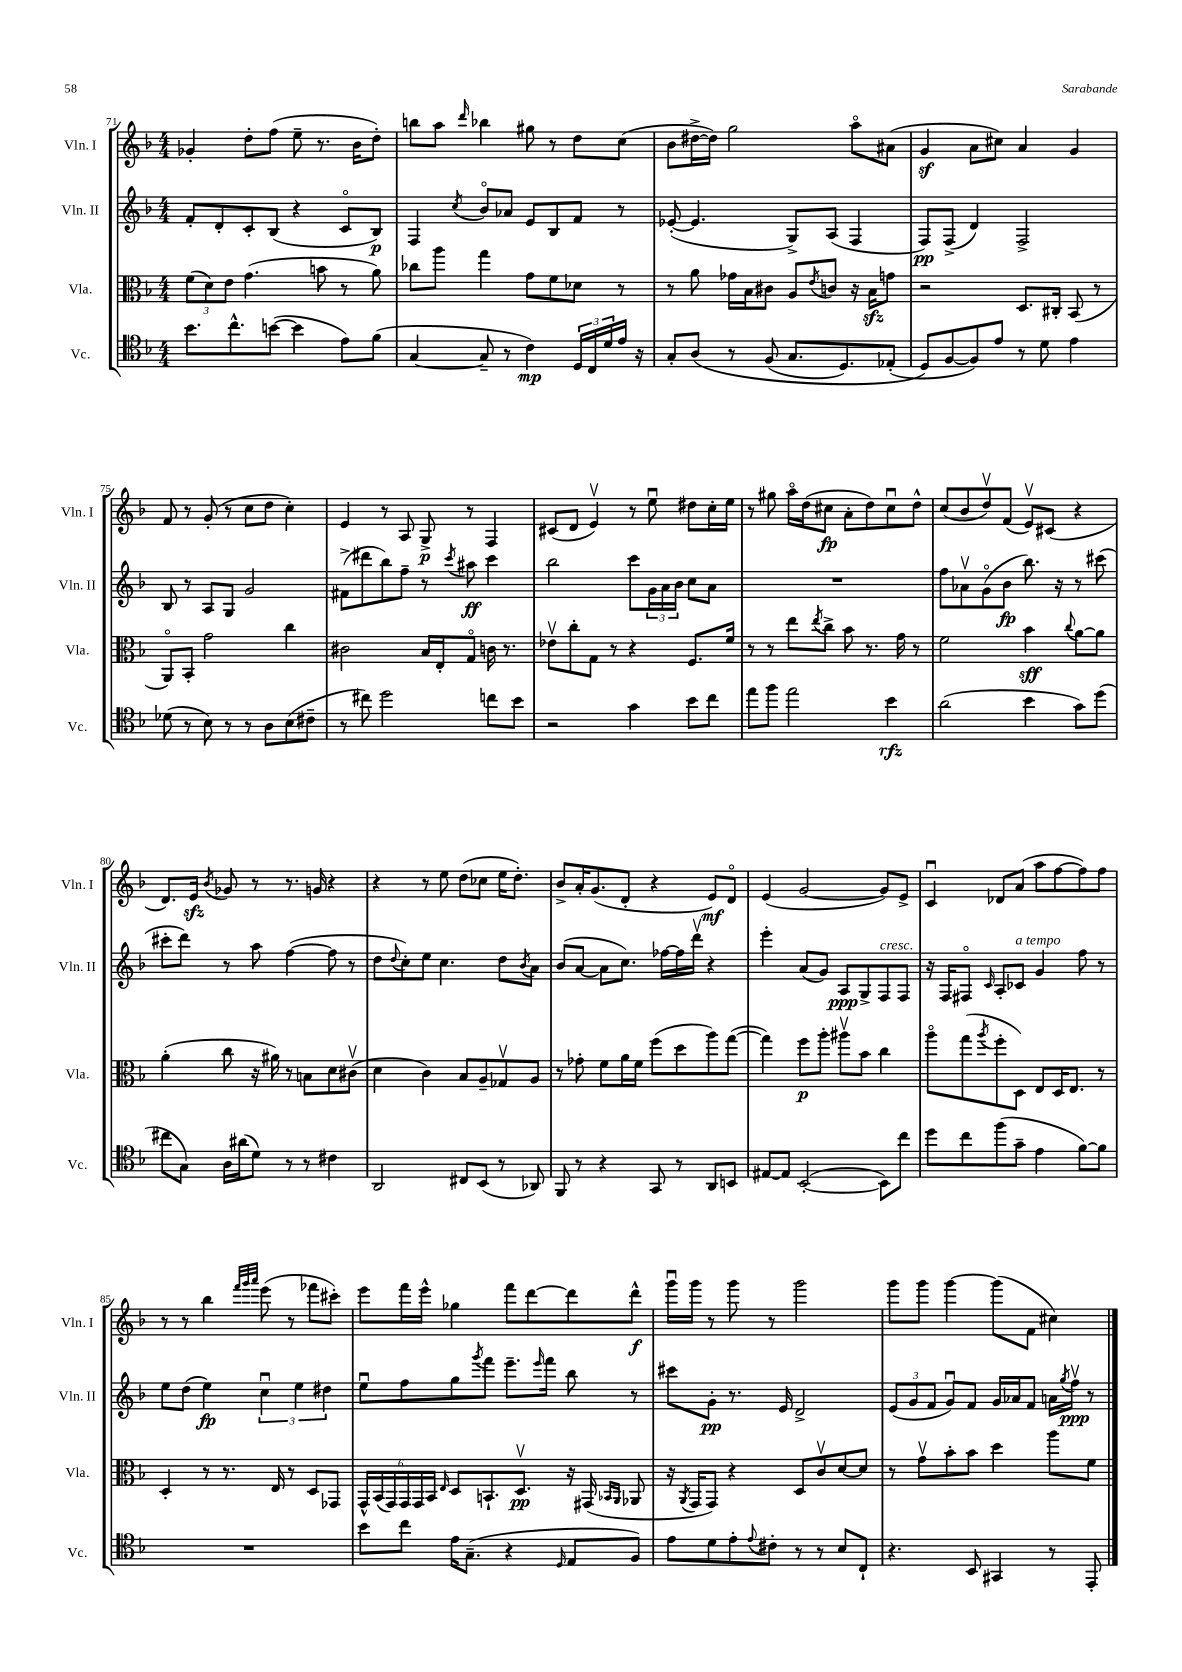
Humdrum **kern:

**kern	**dynam	**kern	**dynam	**kern	**dynam	**kern	**dynam
*part4	*part4	*part3	*part3	*part2	*part2	*part1	*part1
*staff4	*staff4	*staff3	*staff3	*staff2	*staff2	*staff1	*staff1
*I"Vc.	*	*I"Vla.	*	*I"Vln. II	*	*I"Vln. I	*
*I'Vc.	*	*I'Vla.	*	*I'Vln. II	*	*I'Vln. I	*
*clefC4	*	*clefC3	*	*clefG2	*	*clefG2	*
*k[b-]	*	*k[b-]	*	*k[b-]	*	*k[b-]	*
*M4/4	*	*M4/4	*	*M4/4	*	*M4/4	*
=71	=71	=71	=71	=71	=71	=71	=71
8.b-\L	.	(12f\L	.	8f'/L	.	4g-X'/	.
.	.	12d\)	.	.	.	.	.
.	.	.	.	8d'/	.	.	.
.	.	12e\J	.	.	.	.	.
8.cc^^\	.	.	.	.	.	.	.
.	.	(4.g\	.	8c'/	.	8dd'\L	.
([8bn\J	.	.	.	(8B-/J	.	(8ff\J	.
4b\]	.	.	.	4r	.	8ee~\	.
.	.	8bn\	.	.	.	8.r	.
8e\L)	.	8r	.	8c/L	.	.	.
.	.	.	.	.	.	16b-\KL	.
(8f\J	.	8a\)	.	8B-/J)	p	8dd'\J)	.
=72	=72	=72	=72	=72	=72	=72	=72
[4G/	.	8cc-X\L	.	4F/	.	8bbn\L	.
.	.	8aa\J	.	.	.	8aa\J	.
.	.	.	.	8qcc/	.	16qqddd/	.
8G~/]	.	4gg\	.	8b-/L	.	4bb-X\	.
8r	.	.	.	8a-X/J	.	.	.
4c\)	mp	8g\L	.	8e/L	.	8gg#X\	.
.	.	8f\	.	8B-/	.	8r	.
24D/LL	.	8d-X\J	.	8f/J	.	8dd\L	.
24C/	.	.	.	.	.	.	.
24d/	.	.	.	.	.	.	.
16e/JJ	.	8r	.	8r	.	(8cc\J	.
16r	.	.	.	.	.	.	.
=73	=73	=73	=73	=73	=73	=73	=73
8G'/L	.	8r	.	([8e-X'/	.	8b-\L	.
(8A/J	.	8a\	.	4.e-/]	.	[16dd#X^\L	.
.	.	.	.	.	.	16dd#\JJ])	.
8r	.	16g-X\LL	.	.	.	2gg\	.
.	.	16B-\J	.	.	.	.	.
(8F/	.	8c#X\J	.	.	.	.	.
8.G/L	.	8A/L	.	8G^/L)	.	.	.
.	.	8qe/	.	.	.	.	.
.	.	8cn/J	.	(8A/J	.	.	.
8.D/)	.	.	.	.	.	.	.
.	.	16r	.	4F/	.	8aa\L	.
.	.	16B-zz\KL	.	.	.	.	.
(8E-X'/J	.	8gn\J	.	.	.	(8a#X\J	.
=74	=74	=74	=74	=74	=74	=74	=74
8D/L)	.	2r	.	8F/L)	pp	4gz/	.
[8F/	.	.	.	(8F^/J	.	.	.
8F/])	.	.	.	4d/)	.	8a\L	.
8e/J	.	.	.	.	.	8cc#X\J)	.
8r	.	8.D/L	.	2F^/	.	4a/	.
8d\	.	.	.	.	.	.	.
.	.	16C#X'/Jk	.	.	.	.	.
4e\	.	(8BB-/	.	.	.	4g/	.
.	.	8r	.	.	.	.	.
!!LO:LB:g=z
=75	=75	=75	=75	=75	=75	=75	=75
(8d-X\	.	8AA/L)	.	8B-/	.	8f/	.
8r	.	8BB-'/J	.	8r	.	8r	.
8B-\)	.	2g\	.	8A/L	.	(8g'/	.
8r	.	.	.	8G/J	.	8r	.
8r	.	.	.	2g/	.	8cc\L	.
8A\L	.	.	.	.	.	8dd\J	.
(8B-\	.	4cc\	.	.	.	4cc'\)	.
8c#X~\J	.	.	.	.	.	.	.
=76	=76	=76	=76	=76	=76	=76	=76
8r	.	2c#X\	.	(8f#X^\L	.	4e/	.
8cc#X\)	.	.	.	8ddd#X\	.	.	.
2dd\	.	.	.	8bb-\)	.	8r	.
.	.	.	.	8ff~\J	.	8A/	.
.	.	16B-/LL	.	8r	.	8G^/	p
.	.	16E'/J	.	.	.	.	.
.	.	.	.	8qccc/	.	.	.
.	.	8G/J	.	8aa#X\	ff	8r	.
8ccn\L	.	16cn\	.	4ccc\	.	4F/	.
.	.	8.r	.	.	.	.	.
8b-\J	.	.	.	.	.	.	.
=77	=77	=77	=77	=77	=77	=77	=77
2r	.	8e-Xv\L	.	2bb-\	.	(8c#X/L	.
.	.	8cc'\	.	.	.	8d/J	.
.	.	8G\J	.	.	.	4ev/)	.
.	.	8r	.	.	.	.	.
4g\	.	4r	.	8ccc\L	.	8r	.
.	.	.	.	24g\L	.	8eeu\	.
.	.	.	.	24a\	.	.	.
.	.	.	.	24b-\JJ	.	.	.
8b-\L	.	8.F/L	.	8cc\L	.	8dd#X\L	.
8cc\J	.	.	.	8a\J	.	16cc'\L	.
.	.	16f/Jk	.	.	.	16ee\JJ	.
=78	=78	=78	=78	=78	=78	=78	=78
8ee\L	.	8r	.	1r	.	8r	.
8ff\J	.	8r	.	.	.	8gg#X\	.
2ee\	.	8ee\L	.	.	.	16aa\LL	.
.	.	.	.	.	.	(16dd\J	.
.	.	8qee/	.	.	.	.	.
.	.	8cc^\J	.	.	.	8cc#X\J	fp
.	.	8b-\	.	.	.	8a'\L	.
.	.	8.r	.	.	.	8dd\)	.
4b-\	rfz	.	.	.	.	8cc#u\	.
.	.	16g\	.	.	.	.	.
.	.	8r	.	.	.	8dd^^\J	.
=79	=79	=79	=79	=79	=79	=79	=79
(2a\	.	2f\	.	8ff\L	.	(8cc/L	.
.	.	.	.	8a-Xv\	.	8b-/	.
.	.	.	.	(8g\	.	8ddv/)	.
.	.	.	.	8b-\J	fp	(8f/J	.
4b-\	.	4b-\	sff	8.bb-\)	.	8ev/L)	.
.	.	.	.	.	.	(8c#X/J	.
.	.	.	.	16r	.	.	.
.	.	8qqcc/	.	.	.	.	.
8g\L)	.	[8a\L	.	8r	.	4r	.
(8dd\J	.	8a\J]	.	(8ccc#X\	.	.	.
!!LO:LB:g=z
=80	=80	=80	=80	=80	=80	=80	=80
8cc#X\L	.	(4a'\	.	8ccc#X'\L	.	8.d/L)	.
8G\J)	.	.	.	8ddd\J)	.	.	.
.	.	.	.	.	.	16ezz/Jk	.
.	.	.	.	.	.	8qb-/	.
16A\LL	.	8cc\	.	8r	.	8g-X/	.
(16a#X\J	.	.	.	.	.	.	.
8d\J)	.	16r	.	8aa\	.	8r	.
.	.	16a#X\)	.	.	.	.	.
8r	.	8r	.	([4ff\	.	8.r	.
8r	.	8Bn\L	.	.	.	.	.
.	.	.	.	.	.	16gn/	.
4c#X\	.	8d\	.	8ff\]	.	4r	.
.	.	(8c#Xv\J	.	8r	.	.	.
=81	=81	=81	=81	=81	=81	=81	=81
2AA/	.	4d\	.	8dd\L	.	4r	.
.	.	.	.	8qqdd/	.	.	.
.	.	.	.	8cc'\)	.	.	.
.	.	4c\)	.	8ee\J	.	8r	.
.	.	.	.	4.cc\	.	8ee\	.
8C#X/L	.	8B-/L	.	.	.	(8dd\L	.
(8BB-/J	.	8A~/	.	.	.	8cc-X\J	.
8r	.	8G-Xv/	.	8dd\L	.	16ee\KL	.
.	.	.	.	.	.	8.dd'\J)	.
.	.	.	.	8qb-/	.	.	.
8AA-X/)	.	8A/J	.	8a\J	.	.	.
=82	=82	=82	=82	=82	=82	=82	=82
8FF/	.	8r	.	(8b-/L	.	8b-^/L	.
8r	.	8g-X'\	.	[8a/J	.	16a'/K	.
.	.	.	.	.	.	(8.g/	.
4r	.	8f\L	.	8a\L]	.	.	.
.	.	16a\L	.	8.cc\J)	.	8d'/J	.
.	.	16f\JJ	.	.	.	.	.
8GG/	.	(8ff\L	.	.	.	4r	.
.	.	.	.	[16ff-X\LL	.	.	.
8r	.	8dd\	.	16ff-\]	.	.	.
.	.	.	.	16dddv\JJ	.	.	.
8AA/L	.	8aa\)	.	4r	.	8e/L)	mf
8BBn/J	.	([8gg\J	.	.	.	8d/J	.
=83	=83	=83	=83	=83	=83	=83	=83
[8E#X/L	.	4gg\])	.	4eee'\	.	(4e/	.
8E#/J]	.	.	.	.	.	.	.
([2BB-'/	.	8ff\L	p	(8a/L	.	[2g/	.
.	.	8aa'\J	.	8g/J)	.	.	.
.	.	8aa#Xv\L	.	8A/L	ppp	.	.
.	.	8b-\J	.	8G^/	.	.	.
!	!	!	!	!LO:TX:a:i:t=cresc.	!	!	!
8BB-\L])	.	4cc\	.	8F/	.	8g/L])	.
8cc\J	.	.	.	8F/J	.	8e^/J	.
=84	=84	=84	=84	=84	=84	=84	=84
8dd\L	.	8aa\L	.	16r	.	4cu/	.
.	.	.	.	16F/KL	.	.	.
8cc\	.	(8gg\	.	8F#X/J	.	.	.
.	.	8qaa/	.	16qqc/	.	.	.
(8ff\	.	8ff'\	.	8A'/L	.	8d-X/L	.
!	!	!	!	!LO:TX:a:i:t=a tempo	!	!	!
8g~\J	.	8D\J)	.	8c-X/J	.	(8a/J	.
4e\	.	8E/L	.	4g/	.	8aa\L	.
.	.	16D/K	.	.	.	[8ff\	.
.	.	8.E/J	.	.	.	.	.
[8f\L)	.	.	.	8ff\	.	8ff\])	.
8f\J]	.	8r	.	8r	.	8ff\J	.
!!LO:LB:g=z
=85	=85	=85	=85	=85	=85	=85	=85
1r	.	4D'/	.	8ee\L	.	8r	.
.	.	.	.	(8dd\J	.	8r	.
.	.	8r	.	4ee\)	fp	4bb-\	.
.	.	8.r	.	.	.	.	.
.	.	.	.	.	.	32qqfff/LLL	.
.	.	.	.	.	.	32qqggg/	.
.	.	.	.	.	.	32qqaaa/JJJ	.
.	.	.	.	6ccu\	.	(8eee\	.
.	.	16E/	.	.	.	.	.
.	.	8r	.	.	.	8r	.
.	.	.	.	6ee\	.	.	.
.	.	8D/L	.	.	.	8fff-X\L	.
.	.	.	.	6dd#X\	.	.	.
.	.	8GG-X/J	.	.	.	8ccc#X'\J)	.
=86	=86	=86	=86	=86	=86	=86	=86
8b-\L	.	24GG^^/LL	.	8eeu\L	.	8eee\L	.
.	.	(24BB-/	.	.	.	.	.
.	.	24GG/)	.	.	.	.	.
8cc\J	.	24GG/	.	8ff\	.	16fff\L	.
.	.	24GG/	.	.	.	.	.
.	.	.	.	.	.	16eee^^\JJ	.
.	.	24BB-/JJ	.	.	.	.	.
.	.	16qqE/	.	.	.	.	.
16e\KL	.	8D/L	.	8gg\	.	4gg-X\	.
(8.G~\J	.	.	.	.	.	.	.
.	.	.	.	8qggg/	.	.	.
.	.	8.BBn`/	.	8fff\J	.	.	.
4r	.	.	.	8.eee~\L	.	8fff\L	.
.	.	8.Dv/J	pp	.	.	.	.
.	.	.	.	.	.	[8ddd\	.
.	.	.	.	16qqeee/	.	.	.
.	.	.	.	16fff\Jk	.	.	.
16qqD/	.	.	.	.	.	.	.
8E/L	.	16r	.	8bb-\	.	8ddd\]	.
.	.	(16GG#X/	.	.	.	.	.
.	.	16qqBB-X/LL	.	.	.	.	.
.	.	16qqAA/JJ	.	.	.	.	.
8F/J)	.	8AA-X/	.	8r	.	8ddd^^\J	f
=87	=87	=87	=87	=87	=87	=87	=87
8e\L	.	16r	.	8ccc#X\L	.	16gggu\LL	.
.	.	8qAA/	.	.	.	.	.
.	.	16GG/KL	.	.	.	16ggg\JJ	.
8d\	.	8GG/J)	.	8g'\J	pp	8r	.
8e'\	.	4r	.	8.r	.	8ggg\	.
8qqe/	.	.	.	.	.	.	.
8c#X'\J	.	.	.	.	.	8r	.
.	.	.	.	16e/	.	.	.
8r	.	8D/L	.	2d^/	.	2ggg\	.
8r	.	8cv/	.	.	.	.	.
8B-/L	.	[8d/	.	.	.	.	.
8C`/J	.	8d/J]	.	.	.	.	.
=88	=88	=88	=88	=88	=88	=88	=88
4.r	.	8r	.	(12e/L	.	8ggg\L	.
.	.	.	.	12g/	.	.	.
.	.	8gv\L	.	.	.	8ggg\J	.
.	.	.	.	12f/J	.	.	.
.	.	8b-'\	.	8gu/L)	.	[4ggg\	.
8BB-/	.	8b-\J	.	8f/J	.	.	.
4GG#X/	.	4dd\	.	16g/LL	.	(8ggg\L]	.
.	.	.	.	16a-X/J	.	.	.
.	.	.	.	8f/J	.	8f\J	.
8r	.	8aa\L	.	16an\LL	.	4cc#X\)	.
.	.	.	.	8qgg/	.	.	.
.	.	.	.	16ffv\JJ	ppp	.	.
8EE'/	.	8f\J	.	8r	.	.	.
==	==	==	==	==	==	==	==
*-	*-	*-	*-	*-	*-	*-	*-
